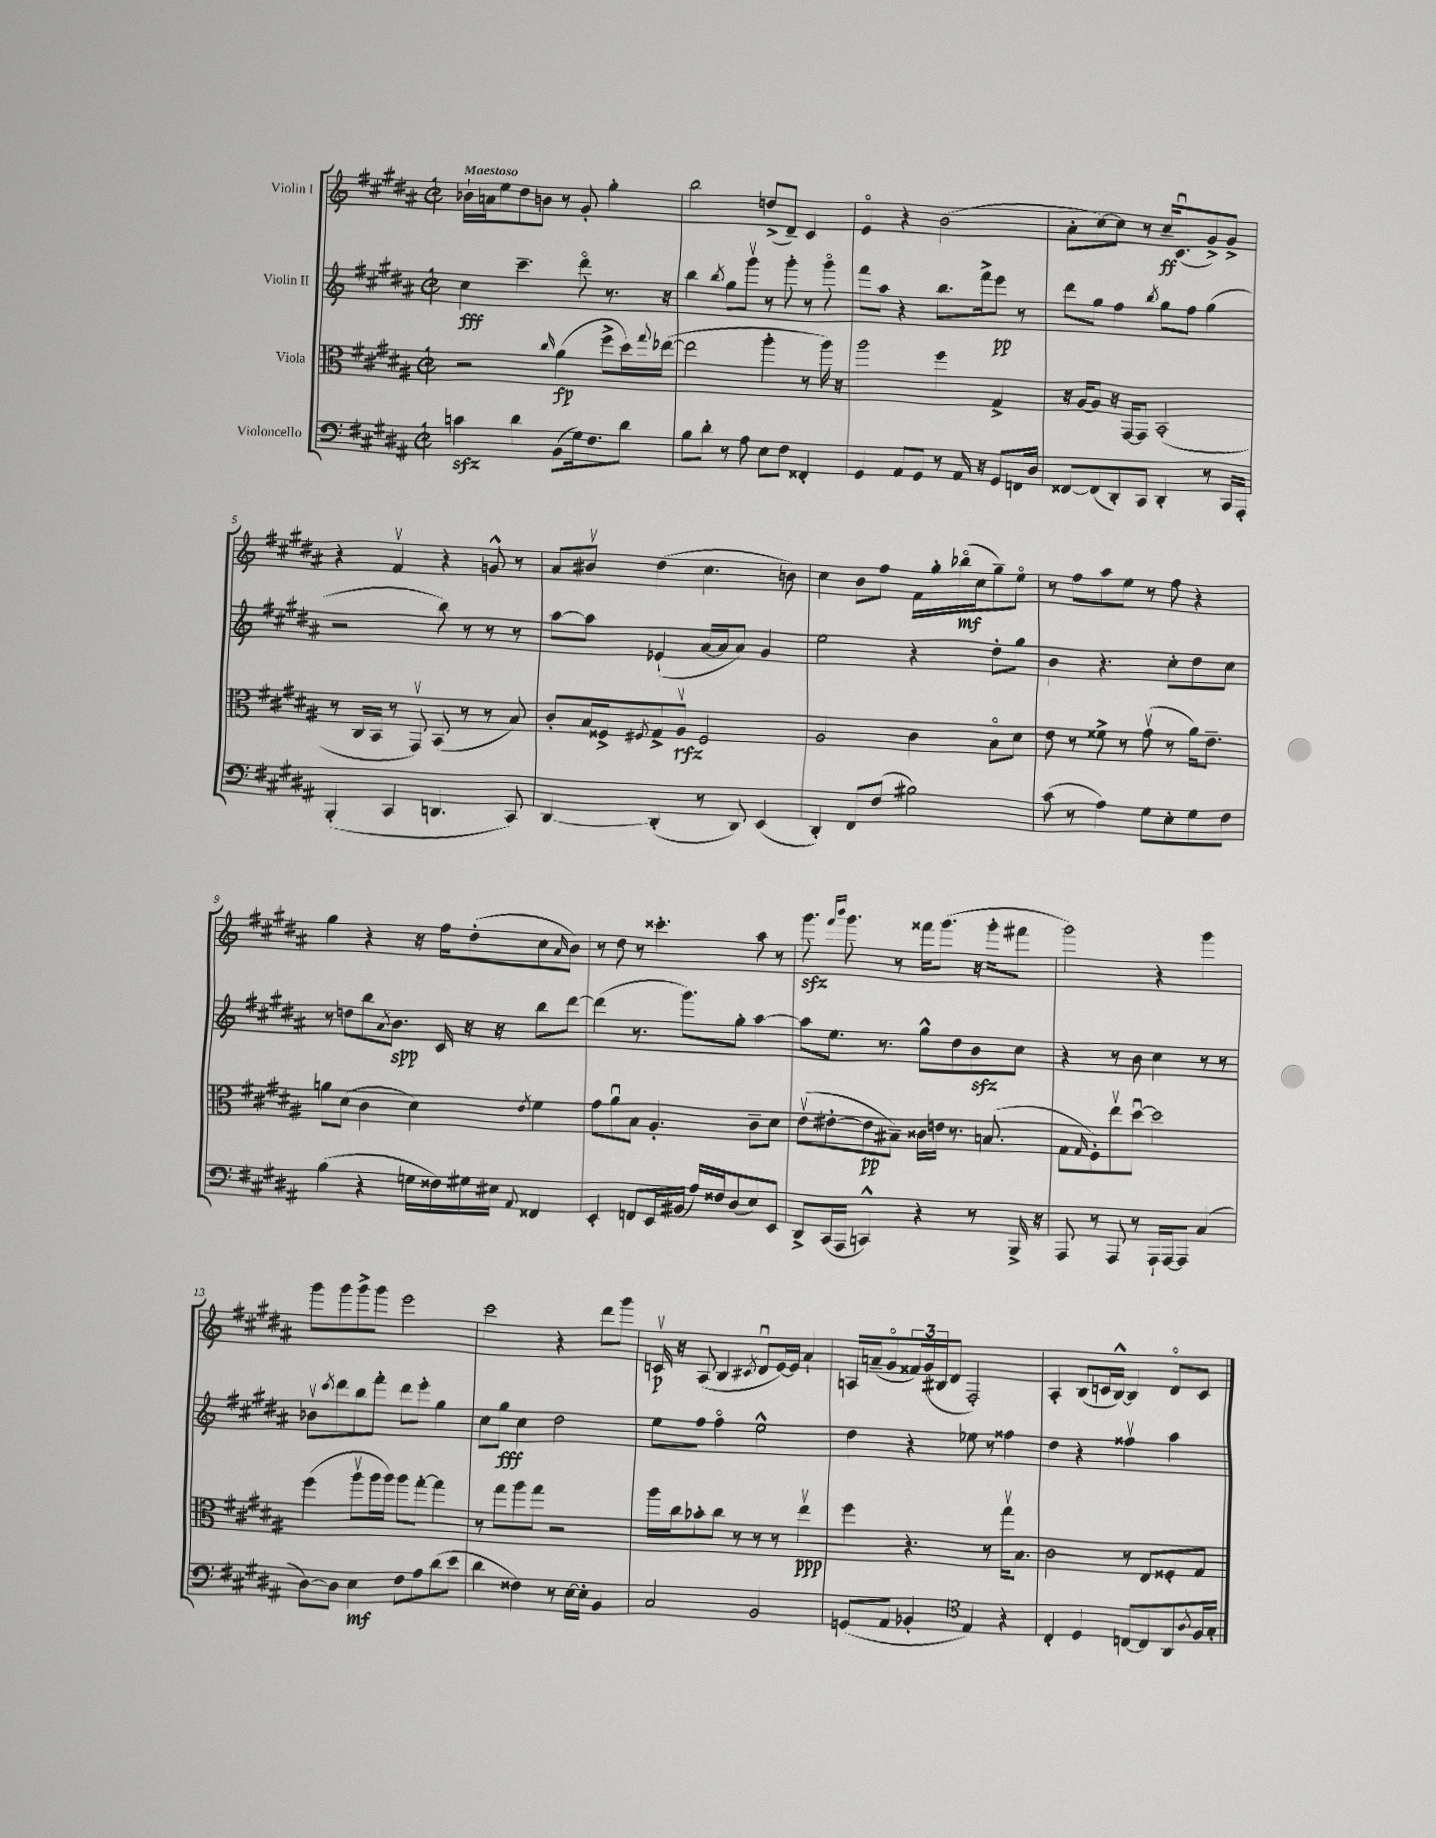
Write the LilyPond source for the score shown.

<<
\new StaffGroup <<
\new Staff = "s0" \with { instrumentName = "Violin I" } {
    \clef treble \key b \major \defaultTimeSignature \time 2/2 \tempo "Maestoso"
    bes'16-! a'16 e''8 dis''8 b'8 r8 gis'8-. gis''4-. |
    b''2 d''8->( dis'8--) cis'4 |
    e'4\flageolet r4 b'2( |
    ais'8-. cis''8~) cis''8 r8 cis''16--\ff cis'8.\downbow( gis'8->) gis'8-> |
    r4 fis'4\upbow r4 g'8-^ r8 |
    ais'8 bis'8\upbow dis''4( cis''4. b'8) |
    cis''4 b'8 fis''8 fis'16 gis''16-. bes''16\flageolet\mf( cis''16 gis''8--) e''8\flageolet |
    r8 fis''8 ais''8 e''8 r8 fis''8 r4 |
    gis''4 r4 r16 fis''16 dis''8-.( cis''8 \grace { ais'16 } b'8) |
    r8 dis''8 r8 cisis'''4.-. ais''8 r8 |
    gis'''8.\sfz \grace { fis'''16 b'''16 } gis'''8. r8 fisis'''16 gis'''8.( r16 gis'''16-. fis'''8 |
    gis'''2) r4 gis'''4 |
    gis'''8 gis'''8 gis'''8-> gis'''8 e'''2 |
    cis'''2 r4 dis'''8 gis'''8 |
    c'16\upbow\p r16 ais8( b4 \acciaccatura { cis'8 } dis'8\downbow e'16~) e'16 ais'4-! |
    a16 a'16--( gis'8\flageolet \tuplet 3/2 { fisis'16) gis'16( bis16 } dis'8 fis2-.) |
    ais4-. b8( c'16 b16~-^) b4 dis'8\flageolet c'8 \bar "|." |
}
\new Staff = "s1" \with { instrumentName = "Violin II" } {
    \clef treble \key b \major \defaultTimeSignature \time 2/2
    cis''4\fff cis'''4.-- dis'''8\flageolet r8. r16 |
    b''4 \acciaccatura { b''8 } gis''8 gis'''8\upbow r8 gis'''8-. r8 gis'''8\flageolet |
    fis'''8 ais''8 r4 b''8. fis'''16-> e'''8\pp r8 |
    dis'''8 gis''8 fis''4 \acciaccatura { b''8 } gis''8 fis''8 gis''4( |
    r2 b''8) r8 r8 r8 |
    ais''8~ ais''8 ees'4-!( ais'16~ ais'16 ais'8) gis'4 |
    e''2 r4 dis''8-. gis''8 |
    b'4 r4. cis''8-. dis''8 cis''8 |
    r8 d''8 b''8 \acciaccatura { ais'8 } b'8.\spp cis'16 r16 r16 b''8 dis'''8~ |
    dis'''4( r8. gis'''8.) gis''8-. ais''4~ |
    ais''8 e''8. r8. gis''8-^ dis''8 b'8\sfz cis''8 |
    r4 r8 b'8 cis''4 r8 r8 |
    bes'8\upbow \acciaccatura { cis'''8 } dis'''8 b''8 fis'''8-. dis'''8 e'''8-. gis''4 |
    cis''8 gis''8\fff cis''4 dis''2 |
    e''8 fis''8 fis''4\flageolet e''2-^ |
    dis''4 r4 ees''8 r8 fisis''4 |
    dis''4 r4 fisis''4\upbow ais''4 \bar "|." |
}
\new Staff = "s2" \with { instrumentName = "Viola" } {
    \clef alto \key b \major \defaultTimeSignature \time 2/2
    r2 \grace { cis''16 } ais'4\fp( fis''8-> dis''16) \appoggiatura { gis''8 } ees''16~( |
    ees''2 ais''4-. r8 ais''16) r16 |
    ais''2 fis''4 gis4-> |
    r16 ais16~ ais8 r16 gis,16~ gis,8 b,2-.( |
    r8 cis16 b,16 r8 gis,8\upbow) b,8( r8 r8 b8) |
    cis'8-. b16 fisis16-> \acciaccatura { fis8 } gis8-> ais8\upbow\rfz fis2 |
    ais2 cis'4 b8\flageolet dis'8 |
    e'8 r8 fisis'8-> r8 gis'8\upbow( r8 ais'16) e'8.-- |
    a'8 dis'8( cis'4 dis'4) \acciaccatura { e'8 } fis'4 |
    gis'8 ais'8\downbow b8 ais4.-. cis'8-- dis'8 |
    e'8\upbow( eis'8~-. eis'8\pp bis8--) cisis'16 e'16 r8. b8.( |
    gis8 \grace { gis16 } fis8-.) e''8\upbow dis''8~\downbow dis''2 |
    fis''4( ais''8\upbow ais''16 ais''16) ais''8 gis''8~-. gis''4 |
    r8 gis''8 ais''8 gis''8 r2 |
    ais''16 cis''16 bes'8-. cis''8 r8 r8 r8 e''4\upbow\ppp |
    fis''4 r4. r8 gis''16\upbow b8. |
    cis'2 r8 e8 fisis8-. gis8 \bar "|." |
}
\new Staff = "s3" \with { instrumentName = "Violoncello" } {
    \clef bass \key b \major \defaultTimeSignature \time 2/2
    c'4\sfz dis'4 b,8( gis16) fis8. dis'8 |
    b8 dis'8-. r8 ais8 e8 fis8 fisis,4-. |
    gis,4 ais,8 gis,8 r8 ais,16 r16 gis,8 f,16 dis16 |
    fisis,8~ fisis,8( dis,8-.) cis,8 dis,4-. r8 cis,16 ais,,16-. |
    b,,4-.( cis,4 d,4. cis,8) |
    dis,4~ dis,4-.( r8 dis,8) e,4( |
    dis,4-.) fis,8 fis8( bis2) |
    cis'8( r8 ais4) gis8 e8-. gis8 fis8 |
    b4( r4 g16 fisis16) gis16 eis16 \appoggiatura { ais,8 } fisis,4 |
    e,4-. f,8 e,16 bis,16( ais16) fisis16 dis8( e8) e,8 |
    dis,8-> cis,16( ais,,16 c,4-^) r4 r8 b,,16-> r16 |
    ais,,8 r8 ais,,8 r8 ais,,16-! ais,,16~ ais,,8 cis4( |
    dis8~) dis8 e4\mf fis8 ais8 dis'8( e'8 |
    dis'4 fisis4) r8 e16~ e16-. b,4 |
    cis2 b,2 |
    g,8( ais,8 bes,4-. \clef tenor e4) r4 |
    cis4-. dis4 c8~ c8 ais,8 \acciaccatura { ais8 } fis16 gis16-. \bar "|." |
}
>>
>>
